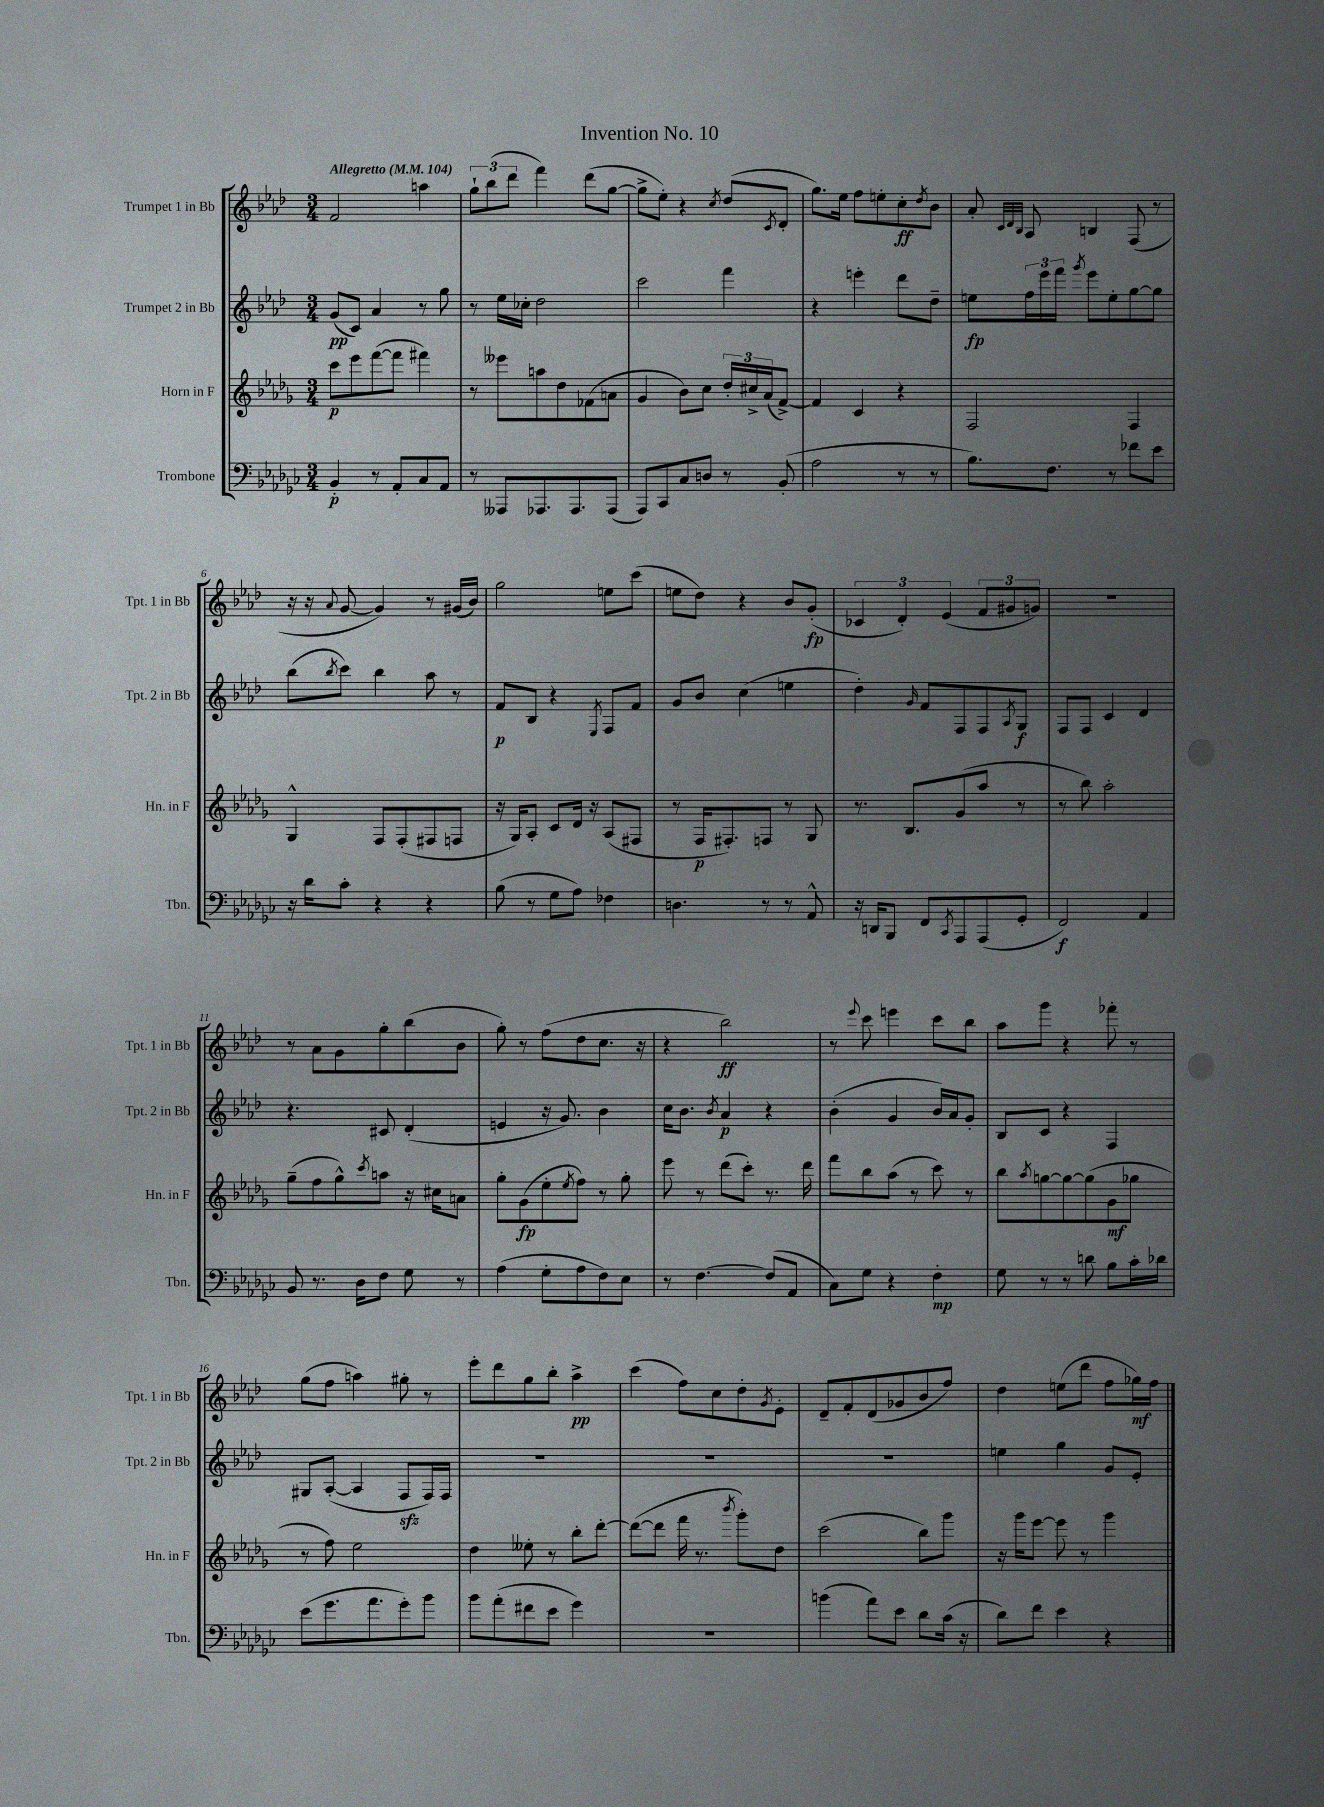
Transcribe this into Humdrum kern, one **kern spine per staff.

**kern	**kern	**kern	**kern
*staff4	*staff3	*staff2	*staff1
*clefF4	*clefG2	*clefG2	*clefG2
*k[b-e-a-d-g-c-]	*k[b-e-a-d-g-]	*k[b-e-a-d-]	*k[b-e-a-d-]
*M3/4	*M3/4	*M3/4	*M3/4
*MM104	*MM104	*MM104	*MM104
4BB-'/	8ccc\L	(8g/L	2f/
.	8eee-\	8c/J)	.
8r	([8fff\	4a-/	.
8AA-'/L	8fff\]J	.	.
8C-/	4fff#\)	8r	4aa\
8AA-/J	.	8gg\	.
=	=	=	=
8r	8r	8r	12gg`\L
.	.	.	(12bb-\
8AAA--/L	8eee--\L	16ee-\LL	.
.	.	.	12ddd-\J
.	.	16cc-'\JJ	.
8.AAA-/	8aa\	2dd-\	4fff\)
.	8dd-\	.	.
8.AAA-/	.	.	.
.	(8f-\	.	(8ddd-\L
(8AAA-/J	8a\J	.	[8gg\J
=	=	=	=
8AAA-/L)	4g-/	2ccc\	8gg^\]L
8CC-/	.	.	8ee-'\J)
8C-/	8b-\L)	.	4r
8D/J	8cc\J	.	.
.	.	.	8qcc/
8r	24dd-'/LL	4fff\	(8dd-/L
.	24cc#^/	.	.
.	(24a-/J	.	.
.	.	.	8qc/
(8BB-'/	[8f^/J)	.	8d-'/J
=	=	=	=
2A-\	4f/]	4r	8.gg\L)
.	.	.	16ee-\Jk
.	4c/	4eee'\	8ff\L
.	.	.	8ee'\
8r	4r	8ddd-\L	8cc'\
.	.	.	8qdd-/
8r	.	8dd-~\J	8b-\J
=	=	=	=
8.B-\L)	2F/	8ee\L	8a-'/
.	.	.	32qqc/LLL
.	.	.	32qqd-/
.	.	.	32qqB-/JJJ
.	.	24ff\L	8A-/
.	.	24eee-\	.
8.F\J	.	.	.
.	.	24fff\JJ	.
.	.	8qggg/	.
.	.	8eee-\L	4B/
8r	.	8ee'\	.
8f-\L	4F/	[8gg\	(8F/
8e-\J	.	8gg\]J	8r
=	=	=	=
16r	4G-^^/	(8bb-\L	16r
16d-\LK	.	.	16r
.	.	8qbb-/	8qqa-/
8c-'\J	.	8ccc\J)	[8g/
4r	8F/L	4bb-\	4g/])
.	(8F'/	.	.
4r	8F#/	8aa-\	8r
.	8F/J	8r	(16g#/LL
.	.	.	16b-/JJ)
=	=	=	=
(8B-\	16r	8f/L	2gg\
.	16G-/LK)	.	.
8r	8A-'/J	8B-/J	.
8G-\L	8c/L	4r	.
8A-\J)	16d-/Jk	.	.
.	16r	.	.
.	.	8qE-/	.
4F-\	(8A-/L	8F/L	8ee\L
.	8F#/J	8f/J	(8ccc\J
=	=	=	=
4.D\	8r	8g/L	8ee\L
.	16F/LK	8b-/J	8dd-\J)
.	8.F#'/)	.	.
.	.	(4cc\	4r
8r	8F/J	.	.
8r	8r	4ee\	8b-/L
8AA-^^/	8G-/	.	(8g'/J
=	=	=	=
16r	8.r	4dd-'\)	6c-/
16DD/LK	.	.	.
8BBB-/J	.	.	.
.	.	.	6d-'/)
.	8.B-/L	.	.
.	.	16qqg/	.
8FF/L	.	8f/L	.
.	.	.	(6e-/
8qCC-/	.	.	.
8AAA-/	(8g-/	8F/	.
(8AAA-/	8aa-/J	8F/	12f/L
.	.	.	12g#/
.	.	8qA-/	.
8GG-'/J	8r	8G/J	.
.	.	.	12g/J)
=	=	=	=
2FF/)	8r	8F/L	2.r
.	8bb-\)	8F/J	.
.	2aa-'\	4c/	.
4AA-/	.	4d-/	.
=	=	=	=
8BB-/	(8gg-~\L	4.r	8r
8.r	8ff\	.	8a-\L
.	8gg-^^\)	.	8g\
16D-\LK	.	.	.
.	8qccc/	.	.
8F\J	8aa\J	8c#/	8gg'\
8G-\	16r	(4d-'/	(8bb-\
.	16cc#\LK	.	.
8r	8a\J	.	8b-\J
=	=	=	=
(4A-\	8gg-'\L	4e/	8gg'\)
.	(8g-\	.	8r
8G-'\L	8ee-'\	16r	(8ff\L
.	.	8.g/)	.
.	8qee-/	.	.
8A-\	8ff\J)	.	8dd-\
8F\)	8r	4b-\	8.cc\J
8E-\J	8gg-'\	.	.
.	.	.	16r
=	=	=	=
8r	8eee-\	16cc\LK	4r
.	.	8.b-\J	.
[4.F\	8r	.	.
.	.	8qb-/	.
.	(8ddd-\L	4a-/	2bb-\)
.	8ccc'\J)	.	.
(8F/]L	8.r	4r	.
8AA-/J	.	.	.
.	16ddd-\	.	.
=	=	=	=
8C-\L)	8fff\L	(4b-'\	8r
.	.	.	8qqeee-/
8G-\J	8bb-\	.	8ccc\
4r	(8aa-\J	4g/	4eee\
.	8r	.	.
4F'\	8ccc\)	16b-/LL)	8ccc\L
.	.	16a-/J	.
.	8r	8g'/J	8bb-\J
=	=	=	=
8G-\	8bb-\L	8B-/L	8aa-\L
.	8qaa-/	.	.
8r	[8gg\	8c/J	8ggg\J
8r	8gg\_	4r	4r
8d\	(8gg\]	.	.
8B-\L	8g-\	4F/	8fff-'\
16c-'\L	8gg-\J	.	8r
16d-\JJ	.	.	.
=	=	=	=
(8e-\L	8r	8G#/L	(8gg\L
8.g-\	8ff\)	([8A-'/J	8ff\J
.	2ee-\	4A-/]	4aa\)
8.a-\	.	.	.
8g-'\)	.	8F/L	8gg#'\
8b-\J	.	16F/L)	8r
.	.	16F/JJ	.
=	=	=	=
8b-\L	4dd-\	2.r	8eee-'\L
(8a-'\	.	.	8ddd-\
8f#\	8ee--'\	.	8gg\
8e-\J	8r	.	8bb-'\J
4g-\)	8bb-'\L	.	4aa-^\
.	[8ddd-'\J	.	.
=	=	=	=
2.r	(8ddd-\_L	2.r	(4ccc\
.	8ddd-\]J	.	.
.	16fff\	.	8ff\L)
.	8.r	.	.
.	.	.	8cc\
.	8qbbb-/	.	.
.	8ggg-'\L)	.	8dd-'\
.	.	.	8qg/
.	8dd-\J	.	8e-'\J
=	=	=	=
(4b\	(2ccc\	2.r	8d-~/L
.	.	.	8f'/
8a-\L)	.	.	(8d-/
8e-\J	.	.	8g-/
8d-\L	8bb-\L)	.	8b-/
(16c-\Jk	8ggg-\J	.	8ff/J)
16r	.	.	.
=	=	=	=
8d-\L)	16r	4ee\	4dd-\
.	16ggg-\LK	.	.
8f\J	[8eee-\J	.	.
4e-\	8eee-\]	4gg\	(8ee\L
.	8r	.	8ddd-\J
4r	4ggg-\	8g/L	8ff\L
.	.	8e-'/J	16gg-\L)
.	.	.	16ff\JJ
==	==	==	==
*-	*-	*-	*-
